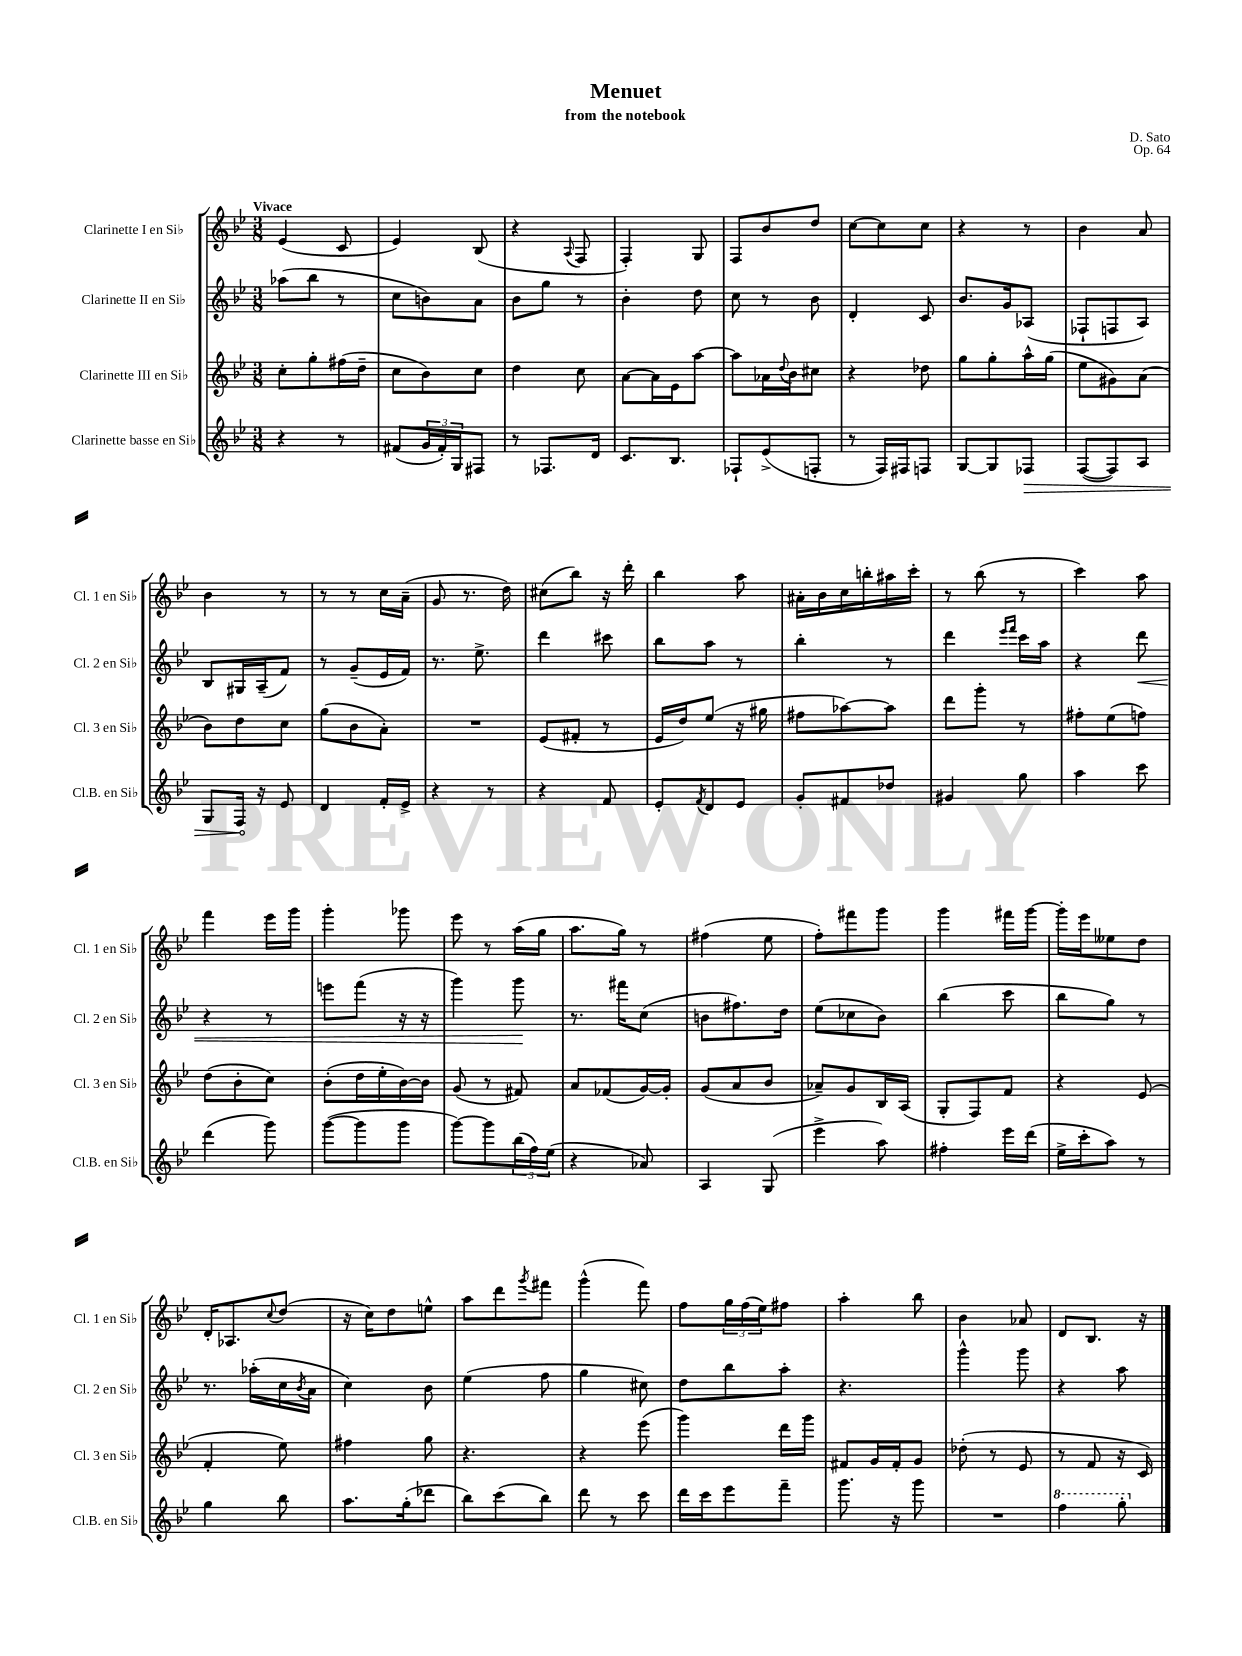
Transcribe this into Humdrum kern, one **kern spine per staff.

**kern	**kern	**kern	**kern
*staff4	*staff3	*staff2	*staff1
*clefG2	*clefG2	*clefG2	*clefG2
*k[b-e-]	*k[b-e-]	*k[b-e-]	*k[b-e-]
*M3/8	*M3/8	*M3/8	*M3/8
4r	8cc'	(8aa-	(4e-
.	8gg'	8bb-	.
8r	(16ff#	8r	8c
.	16dd~	.	.
=	=	=	=
(8f#	8cc	8cc	4e-)
24g	8b-)	8b)	.
24f#')	.	.	.
24G	.	.	.
8F#	8cc	8a	(8B-
=	=	=	=
8r	4dd	8b-	4r
8.F-	.	8gg	.
.	.	.	8qqA
.	8cc	8r	8F
16d	.	.	.
=	=	=	=
8.c	[8a	4b-'	4F')
.	16a]	.	.
8.B-	16e-	.	.
.	[8aa	8dd	8G
=	=	=	=
8F-`	8aa]	8cc	8F
(8e-^	16a-	8r	8b-
.	8qqdd	.	.
.	16b-	.	.
8F'	8cc#	8b-	8dd
=	=	=	=
8r	4r	4d'	[8cc
16F)	.	.	8cc]
16F#	.	.	.
8F	8dd-	8c	8cc
=	=	=	=
[8G	8gg	8.b-	4r
8G]	8gg'	.	.
.	.	16g	.
8F-	16aa^^	(8A-	8r
.	(16gg	.	.
=	=	=	=
([8F	8ee-	8F-`	4b-
8F])	8g#)	8F	.
8A	(8a	8A)	8a
=	=	=	=
8G	8b-)	8B-	4b-
16F	8dd	16G#	.
16r	.	(16A~	.
8e-	8cc	8f)	8r
=	=	=	=
4d	(8gg	8r	8r
.	8b-	(8g~	8r
16f'	8a')	16e-	16cc
16e-^	.	16f)	(16a~
=	=	=	=
4r	4.r	8.r	8g
.	.	.	8.r
.	.	8.ee-^	.
8r	.	.	.
.	.	.	16dd)
=	=	=	=
4r	(8e-	4ddd	(8cc#
.	8f#'	.	8bb-)
8f	8r	8ccc#	16r
.	.	.	16ddd'
=	=	=	=
8e-'	16e-	8bb-	4bb-
.	16dd)	.	.
8qf	.	.	.
8d	(8ee-	8aa	.
8e-	16r	8r	8aa
.	16gg#	.	.
=	=	=	=
8g'	8ff#	4bb-'	16a#'
.	.	.	16b-
8f#	[8aa-)	.	16cc
.	.	.	16bb'
8dd-	8aa-]	8r	16aa#
.	.	.	16ccc'
=	=	=	=
4g#	8ddd	4ddd	8r
.	8ggg'	.	(8bb-
.	.	16qqeee-	.
.	.	16qqfff	.
8gg	8r	16ccc	8r
.	.	16aa	.
=	=	=	=
4aa	8ff#'	4r	4ccc)
.	(8ee-	.	.
8ccc	8ff)	8ddd	8aa
=	=	=	=
(4ddd	(8dd	4r	4fff
.	8b-'	.	.
8ggg)	8cc)	8r	16eee-
.	.	.	16ggg
=	=	=	=
([8ggg	(8b-'	8eee	4ggg'
8ggg]	16dd	(8fff	.
.	16ee-'	.	.
8ggg	[16b-)	16r	8ggg-
.	16b-]	16r	.
=	=	=	=
[8ggg)	(8g	4ggg)	8eee-
8ggg]	8r	.	8r
(24bb-	8f#)	8ggg	(16aa
24ff)	.	.	.
.	.	.	16gg
(24ee-	.	.	.
=	=	=	=
4r	8a	8.r	8.aa
.	(8f-	.	.
.	.	16fff#	16gg)
8a-)	[16g)	(8cc	8r
.	16g']	.	.
=	=	=	=
4A	(8g	8b	(4ff#
.	8a	8.ff#)	.
(8G	8b-	.	8ee-
.	.	16dd	.
=	=	=	=
4eee-^	8a-~)	(8ee-	8ff')
.	8g	8cc-	8fff#
8aa)	16B-	8b-)	8ggg
.	(16A	.	.
=	=	=	=
4ff#'	8G'	(4bb-	4ggg
.	8F)	.	.
16eee-	8f	8ccc	16fff#
(16ddd	.	.	[16ggg
=	=	=	=
16ee-^	4r	8bb-	16ggg']
16ccc'	.	.	16eee-
8aa)	.	8gg)	8ee--
8r	(8e-	8r	8dd
=	=	=	=
4gg	4f'	8.r	16d'
.	.	.	8.A-
.	.	(16aa-'	.
.	.	.	8qqcc
8bb-	8ee-)	16cc	(8dd
.	.	8qb-	.
.	.	16a	.
=	=	=	=
8.aa	4ff#	4cc)	16r
.	.	.	16cc)
.	.	.	8dd
(16gg'	.	.	.
8ddd-	8gg	8b-	8ee^^
=	=	=	=
8bb-)	4.r	(4ee-	8aa
(8ccc	.	.	8ddd
.	.	.	8qggg
8bb-)	.	8ff	8fff#
=	=	=	=
8ddd	4r	4gg	(4ggg^^
8r	.	.	.
8ccc	(8eee-	8cc#)	8fff)
=	=	=	=
16ddd	4ggg)	8dd	8ff
16ccc	.	.	.
8eee-	.	8bb-	24gg
.	.	.	(24ff
.	.	.	24ee-)
8fff~	16ddd	8aa'	8ff#
.	16ggg	.	.
=	=	=	=
8.ggg	8f#	4.r	4aa'
.	16g	.	.
16r	16f#'	.	.
8ggg	8g	.	8bb-
=	=	=	=
4.r	(8dd-'	4ggg^^	4b-
.	8r	.	.
.	8e-	8ggg	8a-
=	=	=	=
4fff	8r	4r	8d
.	8f	.	8.B-
8ggg'	16r	8aa	.
.	16c)	.	16r
==	==	==	==
*-	*-	*-	*-
